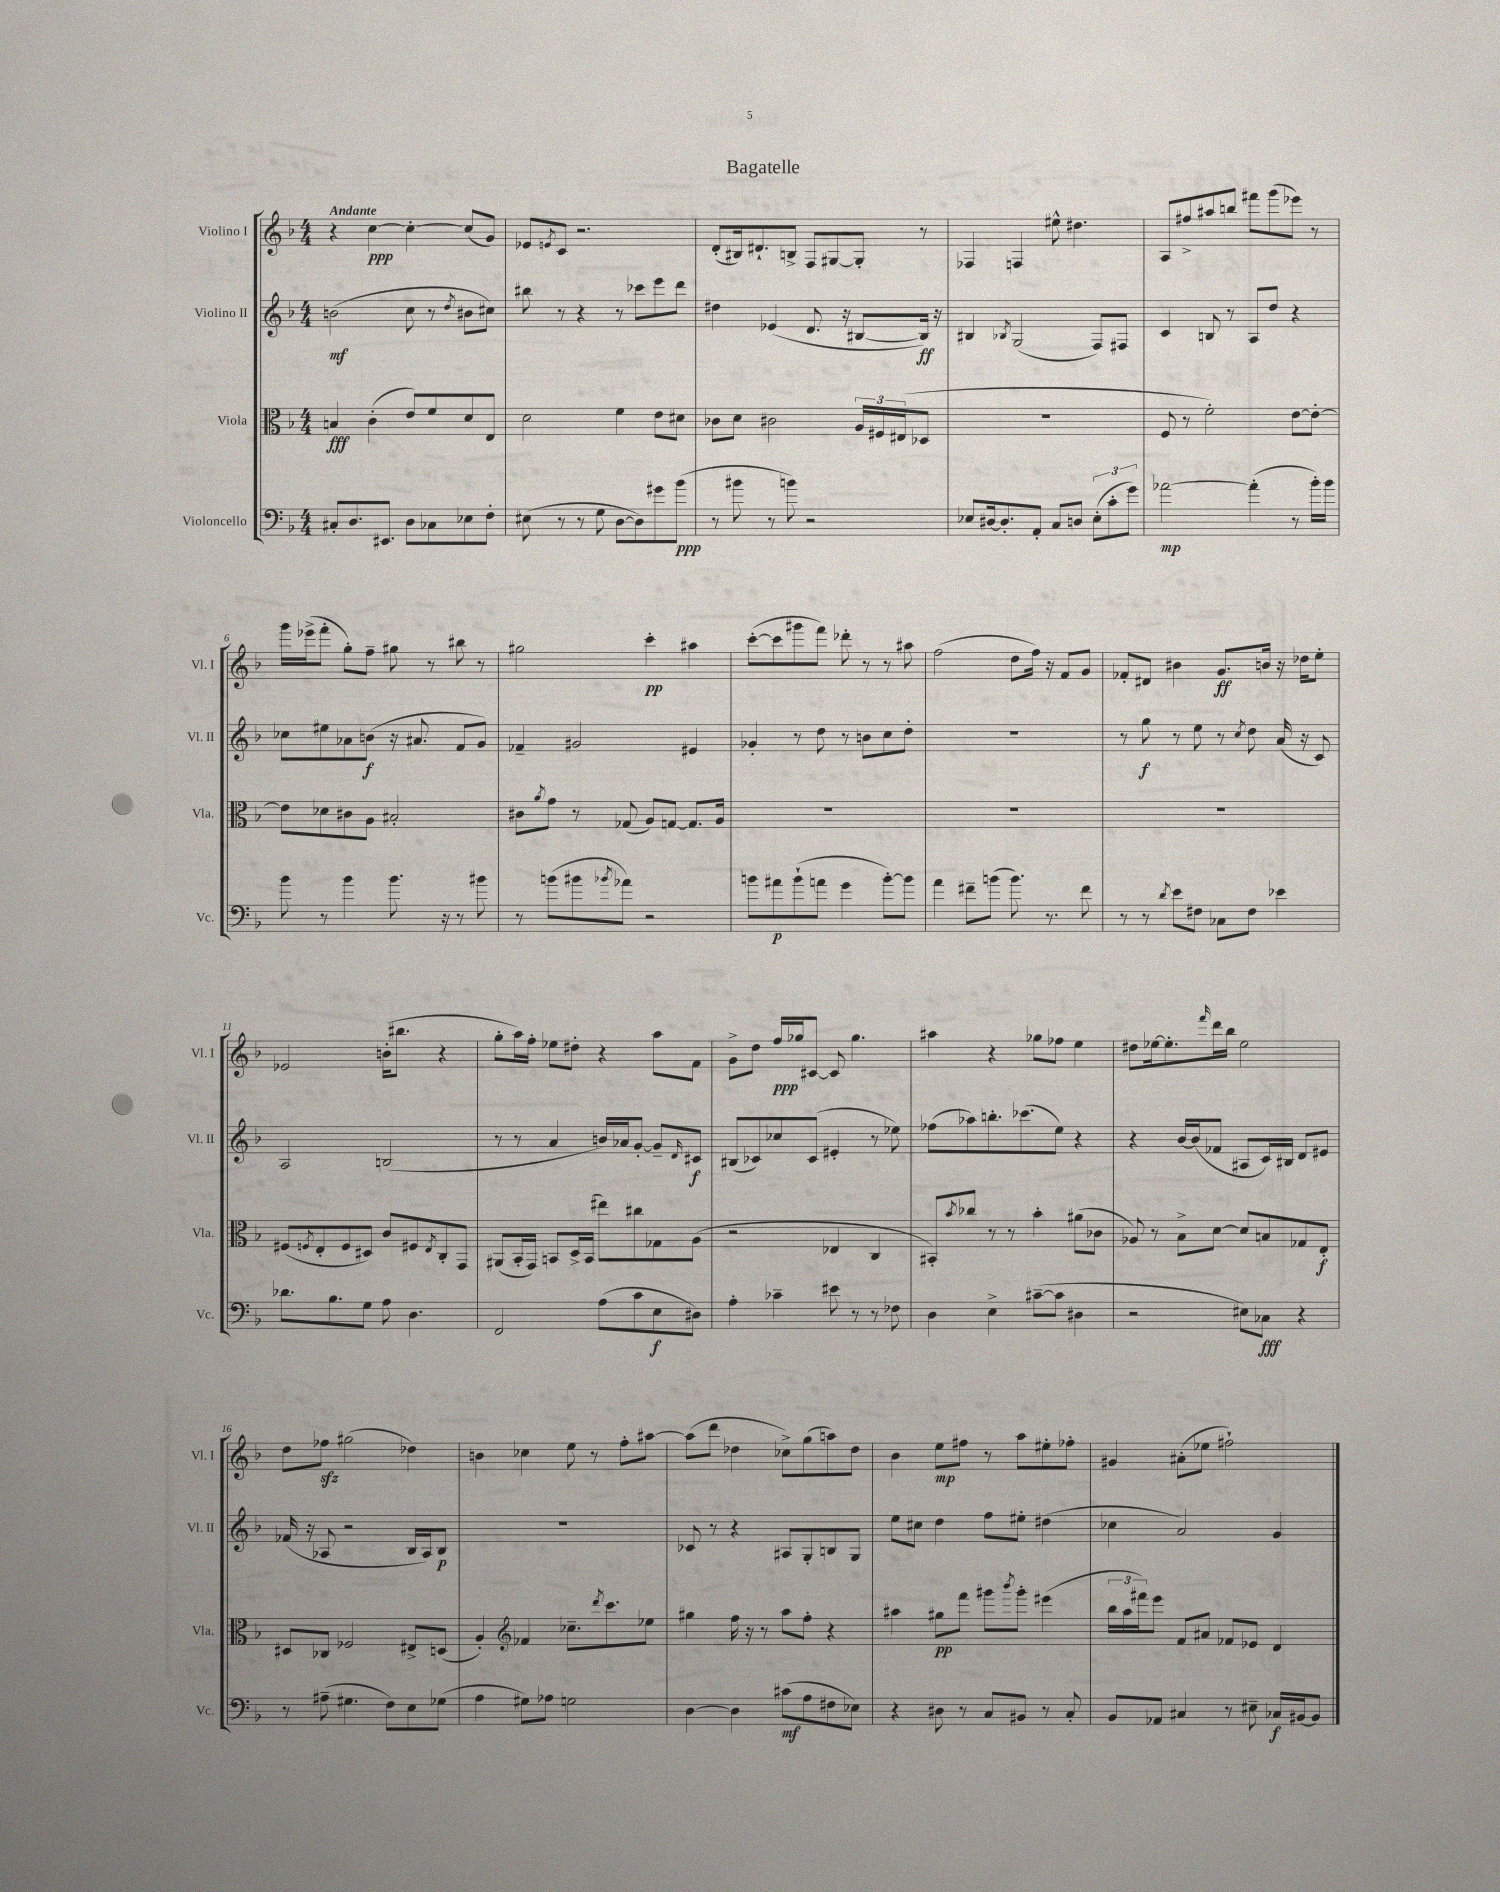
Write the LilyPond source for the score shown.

\header { title = "Bagatelle" }
<<
\new StaffGroup <<
\new Staff = "s0" \with { instrumentName = "Violino I" shortInstrumentName = "Vl. I" } {
    \clef treble \key f \major \numericTimeSignature \time 4/4 \tempo "Andante"
    r4 c''4~\ppp c''4~-. c''8( g'8) |
    ees'8 \acciaccatura { e'8 } c'8 r2. |
    d'8-.( bis16) dis'8.-! b8-> f8 gis8~ gis8-. r8 |
    fes4 f4 eis''8-^ dis''4. |
    a8 fis''8-> ais''8 b''8 fis'''8 g'''8( ees'''8) r8 |
    g'''16 ees'''16->( f'''8-. g''8-.) f''8-- gis''8 r8 bis''8 r8 |
    gis''2 c'''4-.\pp ais''4 |
    c'''8~-.( c'''8 gis'''8 f'''8) des'''8-. r8 r8 ais''8 |
    f''2( d''8 f''16) r16 f'8 g'8 |
    fes'8-. dis'8 bis'4 g'8.\ff b'16 r16 des''16 e''8-. |
    ees'2 b'16-.( bis''8. r4 |
    g''8-. a''16) f''16-. ees''8 dis''8-. r4 a''8 f'8 |
    g'8-> d''8 f''16\ppp ges''16 cis'8~ cis'8 ges''4. |
    ais''4 r4 ges''8 fes''8 e''4 |
    dis''8 ees''16~ ees''8.-. \grace { f'''16 } d'''16 bes''16 ees''2 |
    d''8 fes''8\sfz gis''2( des''4) |
    b'4 ces''4 e''8 r8 f''8-. ais''8~ |
    ais''8( d'''8 des''4 ces''8->) g''8( a''8) des''8 |
    bes'4 e''8\mp fis''8 r8 a''8 eis''8-. fes''8-. |
    gis'4 ais'8-.( ees''8 fis''2-!) \bar "|." |
}
\new Staff = "s1" \with { instrumentName = "Violino II" shortInstrumentName = "Vl. II" } {
    \clef treble \key f \major \numericTimeSignature \time 4/4
    b'2\mf( c''8 r8 \acciaccatura { d''8 } bis'8 cis''8) |
    bis''8 r8 r4 r8 ces'''8 e'''8 d'''8 |
    dis''4 ees'4( d'8. r16 bis8~ bis16\ff) r16 |
    bis4 \acciaccatura { bes8 } g2( f8) fis8 |
    c'4 b8 r8 a8 d''8 r4 |
    ces''8 eis''8 aes'8 b'8\f( r16 ais'8. f'8 g'8) |
    fes'4-- gis'2 eis'4 |
    ges'4-. r8 d''8 r8 b'8 c''8 d''8-. |
    R1 |
    r8 g''8\f r8 e''8 r8 \acciaccatura { c''8 } d''8 a'16( r16 c'8) |
    a2 b2( |
    r8 r8 a'4 b'16) aes'16 g'8~-. g'8-- \grace { d'16 } cis'8\f |
    bis8( ces'8) ces''8 ces'8( eis'4-. r8 ees''8) |
    fes''8( aes''8) b''8.-. ces'''8.( e''8) r4 |
    r4 bes'16~ bes'16( fes'8 ais8 c'16) bis16 d'8 eis'8 |
    fes'16( r16 aes8 r2 bes16 aes16) bes8\p |
    R1 |
    ces'8 r8 r4 ais8 g8-. b8 g8 |
    e''8 cis''8 d''4 f''8 eis''8-. dis''4( |
    ces''4 a'2) g'4 \bar "|." |
}
\new Staff = "s2" \with { instrumentName = "Viola" shortInstrumentName = "Vla." } {
    \clef alto \key f \major \numericTimeSignature \time 4/4
    b4\fff c'4-.( e'8) f'8 d'8 e8 |
    d'2 f'4 e'8 dis'8 |
    ces'8 d'8 cis'2 \tuplet 3/2 { a16 fis16 eis16( } des8 |
    R1 |
    f8 r8 f'2-.) e'8~ e'8~-. |
    e'8 des'8 cis'8 a8 bis2-. |
    cis'8 \acciaccatura { a'8 } g'8 r8 ges8( a8) g8~ g8. a16 |
    R1 |
    R1 |
    R1 |
    fis8( \acciaccatura { f8 } e8-. f8 dis8) c'8 fis8 \acciaccatura { e8 } c8-. g,8 |
    ais,8( bes,16-. g,16) b,8 d16-> b,16( eis''8) cis''8 ges8 a8( |
    r2 ees4 c4 |
    bis,8-.) \acciaccatura { bes'8 } ces''8 r8 r8 bes'4-. ais'8( ces'8 |
    aes8) r8 bes8-> d'8~ d'8 b8 ges8 e8-.\f |
    dis8 ces8 fes2 eis8-> d8( |
    a4-.) \clef treble fes'4 ces''8.-- \acciaccatura { d'''8 } c'''8. ees''8 |
    gis''4 f''16 r16 r8 a''8 f''8-. r4 |
    ais''4 gis''8\pp f'''8 gis'''8 \acciaccatura { bes'''8 } gis'''8-. eis'''4( |
    \tuplet 3/2 { bes''16 a''16 fis'''16) } e'''8 f'8 ais'8 fes'8 ees'8 d'4 \bar "|." |
}
\new Staff = "s3" \with { instrumentName = "Violoncello" shortInstrumentName = "Vc." } {
    \clef bass \key f \major \numericTimeSignature \time 4/4
    cis8-. d8. eis,8. d8 ces8 ees8 f8-. |
    eis8( r8 r8 g8 d8~ d8) gis'8 bes'8\ppp( |
    r8 bis'8 r8 b'8) r2 |
    ees8 dis16~ dis8.-. a,8-. c8 d8 \tuplet 3/2 { ees8-.( c'8-. g'8) } |
    aes'2~\mp aes'4-.( r8 bes'16-.) bes'16 |
    bes'8 r8 bes'4 bes'8. r16 r8 bis'8 |
    r8 b'8( bis'8 \acciaccatura { bes'8 } aes'8) r2 |
    b'8 ais'8\p b'8-!( a'8 g'4 b'8~-.) b'8 |
    a'4 fis'8-- b'8( b'8.) r8. fis'8 |
    r8 r8 \acciaccatura { d'8 } e'8 fis8 ces8 fis8 ees'4 |
    des'8. bes8. g8 a8 d4. |
    f,2 a8( c'8 e8\f dis8) |
    a4-. ces'4-- eis'8 r8 r8 fes8 |
    d4 e4-> cis'8~--( cis'8 dis4 |
    r2 eis8) ces8\fff r4 |
    r8 ais8--( gis4. f8) e8 ges8( |
    a4 gis8) aes8 g2 |
    d4~ d4 cis'8\mf( a8 fis8 ees8) |
    r4 dis8 r8 c8 bis,8 r8 c8-. |
    bes,8 aes,8 cis4 r8 eis8-- ces16\f bis,16~ bis,8 \bar "|." |
}
>>
>>
